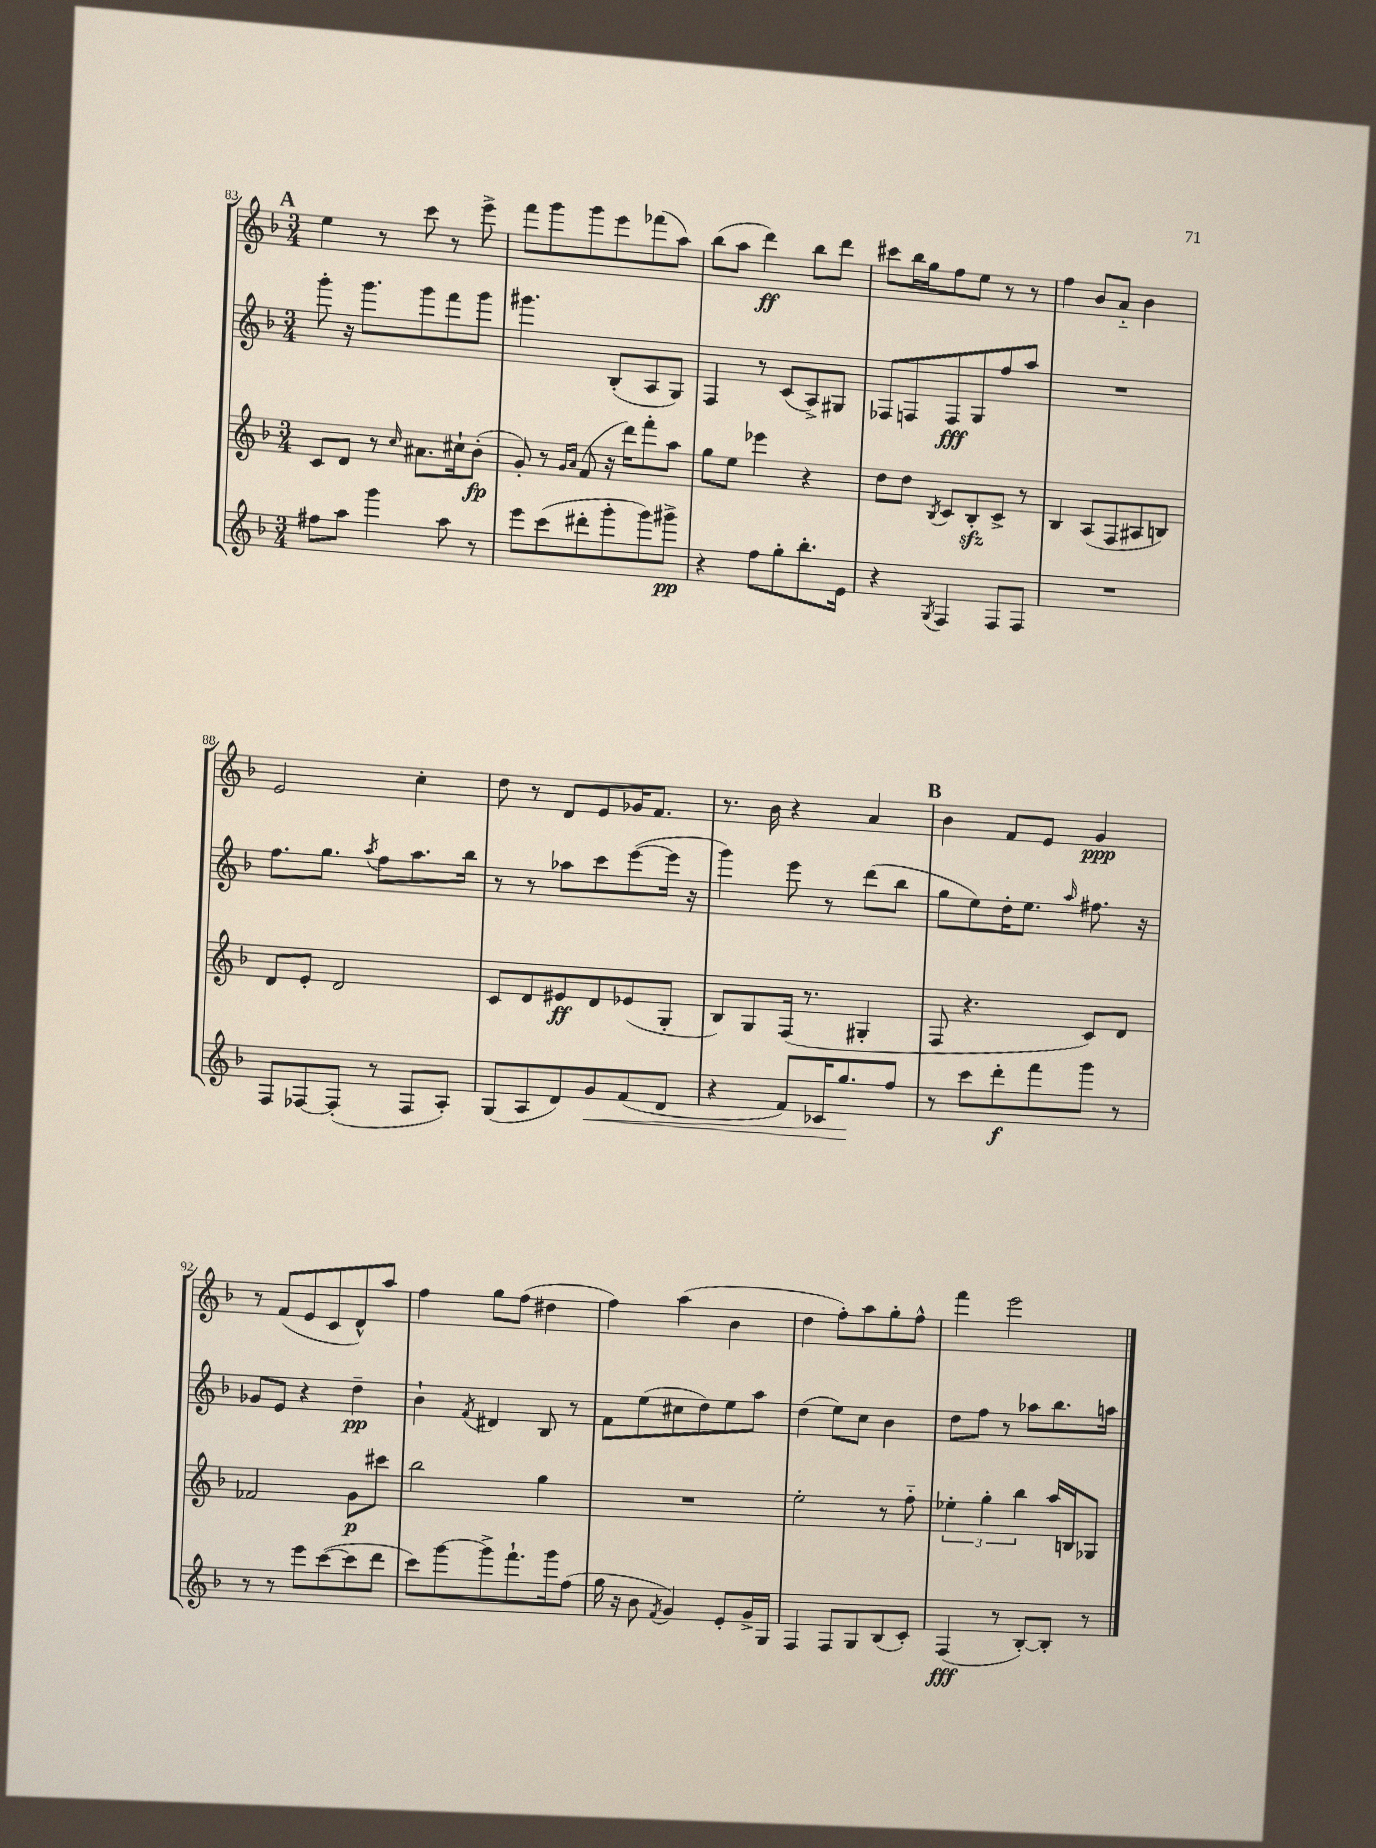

**kern	**kern	**kern	**kern
*staff4	*staff3	*staff2	*staff1
*clefG2	*clefG2	*clefG2	*clefG2
*k[b-]	*k[b-]	*k[b-]	*k[b-]
*M3/4	*M3/4	*M3/4	*M3/4
8ff#	8c	8ggg'	4ee
8aa	8d	16r	.
.	.	8.ggg	.
4ggg	8r	.	8r
.	16qqcc	.	.
.	8.a#	8ggg	8ccc
8aa	.	8fff	8r
.	16cc#`	.	.
8r	(8b-'	8ggg	8eee^
=	=	=	=
8eee	8g')	4.ggg#	8fff
(8ccc	8r	.	8ggg
.	16qqg	.	.
.	16qqa	.	.
8ddd#'	(8f	.	8ggg
8ggg'	16r	(8B-'	8eee
.	16ddd)	.	.
8ggg)	8fff'	8A	(8fff-
8ggg#^	8aa	8G)	8aa)
=	=	=	=
4r	8gg	4F	(8bb-
.	8ee	.	8aa
8ff	4eee-	8r	4ddd)
8gg'	.	(8c	.
8.bb-'	4r	8A^)	8bb-
.	.	8G#	8ddd
16e	.	.	.
=	=	=	=
4r	8dd	8F-	8ccc#
.	8dd	8F	16bb-
.	.	.	16gg
8qG	8qB-	.	.
4F	8c	8F	8ff
.	8B-'	8G	8ee
8F	8c^	8ff	8r
8F	8r	8aa	8r
=	=	=	=
2.r	4B-	2.r	4ff
.	(8A	.	8b-
.	8F	.	8a'~
.	8A#	.	4b-
.	8B)	.	.
=	=	=	=
8F	8d	8.ff	2e
[8F-	8e'	.	.
.	.	8.gg	.
(8F-']	2d	.	.
.	.	8qaa	.
8r	.	8ff	.
8F-	.	8.aa	4cc'
8A')	.	.	.
.	.	16bb-	.
=	=	=	=
(8G	8c	8r	8dd
8A	8d	8r	8r
8d)	8e#	8aa-	8d
8g	8d	8ccc	8e
(8f	(8e-	([8eee	16g-
.	.	.	8.f
8d	8G'	16eee]	.
.	.	16r	.
=	=	=	=
4r	8B-)	4ggg)	8.r
.	8G	.	.
.	.	.	16b-
8f)	(16F	8eee	4r
.	8.r	.	.
16c-	.	8r	.
8.gg	.	.	.
.	4G#'	(8ddd	4a
8ff	.	8bb-	.
=	=	=	=
8r	8F	8gg	4b-
8ccc	4.r	8ee)	.
8ddd'	.	16dd'	8f
.	.	8.ee	.
8fff	.	.	8e
.	.	16qqaa	.
8ggg	8c)	8.ff#	4g
8r	8d	.	.
.	.	16r	.
=	=	=	=
8r	2f-	8g-	8r
8r	.	8e	(8f
8eee	.	4r	8e
([8ccc	.	.	8c
8ccc]	8g	4dd~	8d^^)
8ddd	8ccc#	.	8aa
=	=	=	=
8ccc)	2bb-	4b-`	4ff
[8ggg	.	.	.
.	.	8qf	.
8ggg^]	.	4d#	8gg
8.fff`	.	.	(8ff
.	4gg	8B-	4dd#
16ggg	.	.	.
(8ff	.	8r	.
=	=	=	=
16gg	2.r	8f	4ff)
16r	.	.	.
8b-	.	(8ee	.
8qf	.	.	.
4g)	.	8cc#	(4aa
.	.	8dd)	.
8e'	.	8ee	4b-
16g^	.	8aa	.
16G	.	.	.
=	=	=	=
4F	2ee'	(4dd	4dd
8F	.	8ee)	8ff')
8G	.	8cc	8aa
(8B-	8r	4b-	8gg'
8c')	8ff'~	.	8ff^^
=	=	=	=
(4F	6ee-'	8dd	4fff
.	.	8ff	.
.	6gg'	.	.
8r	.	8r	2eee
.	6bb-	.	.
[8B-')	.	8aa-	.
8B-']	16aa	8.bb-	.
.	16B	.	.
8r	8G-	.	.
.	.	16aa	.
==	==	==	==
*-	*-	*-	*-
